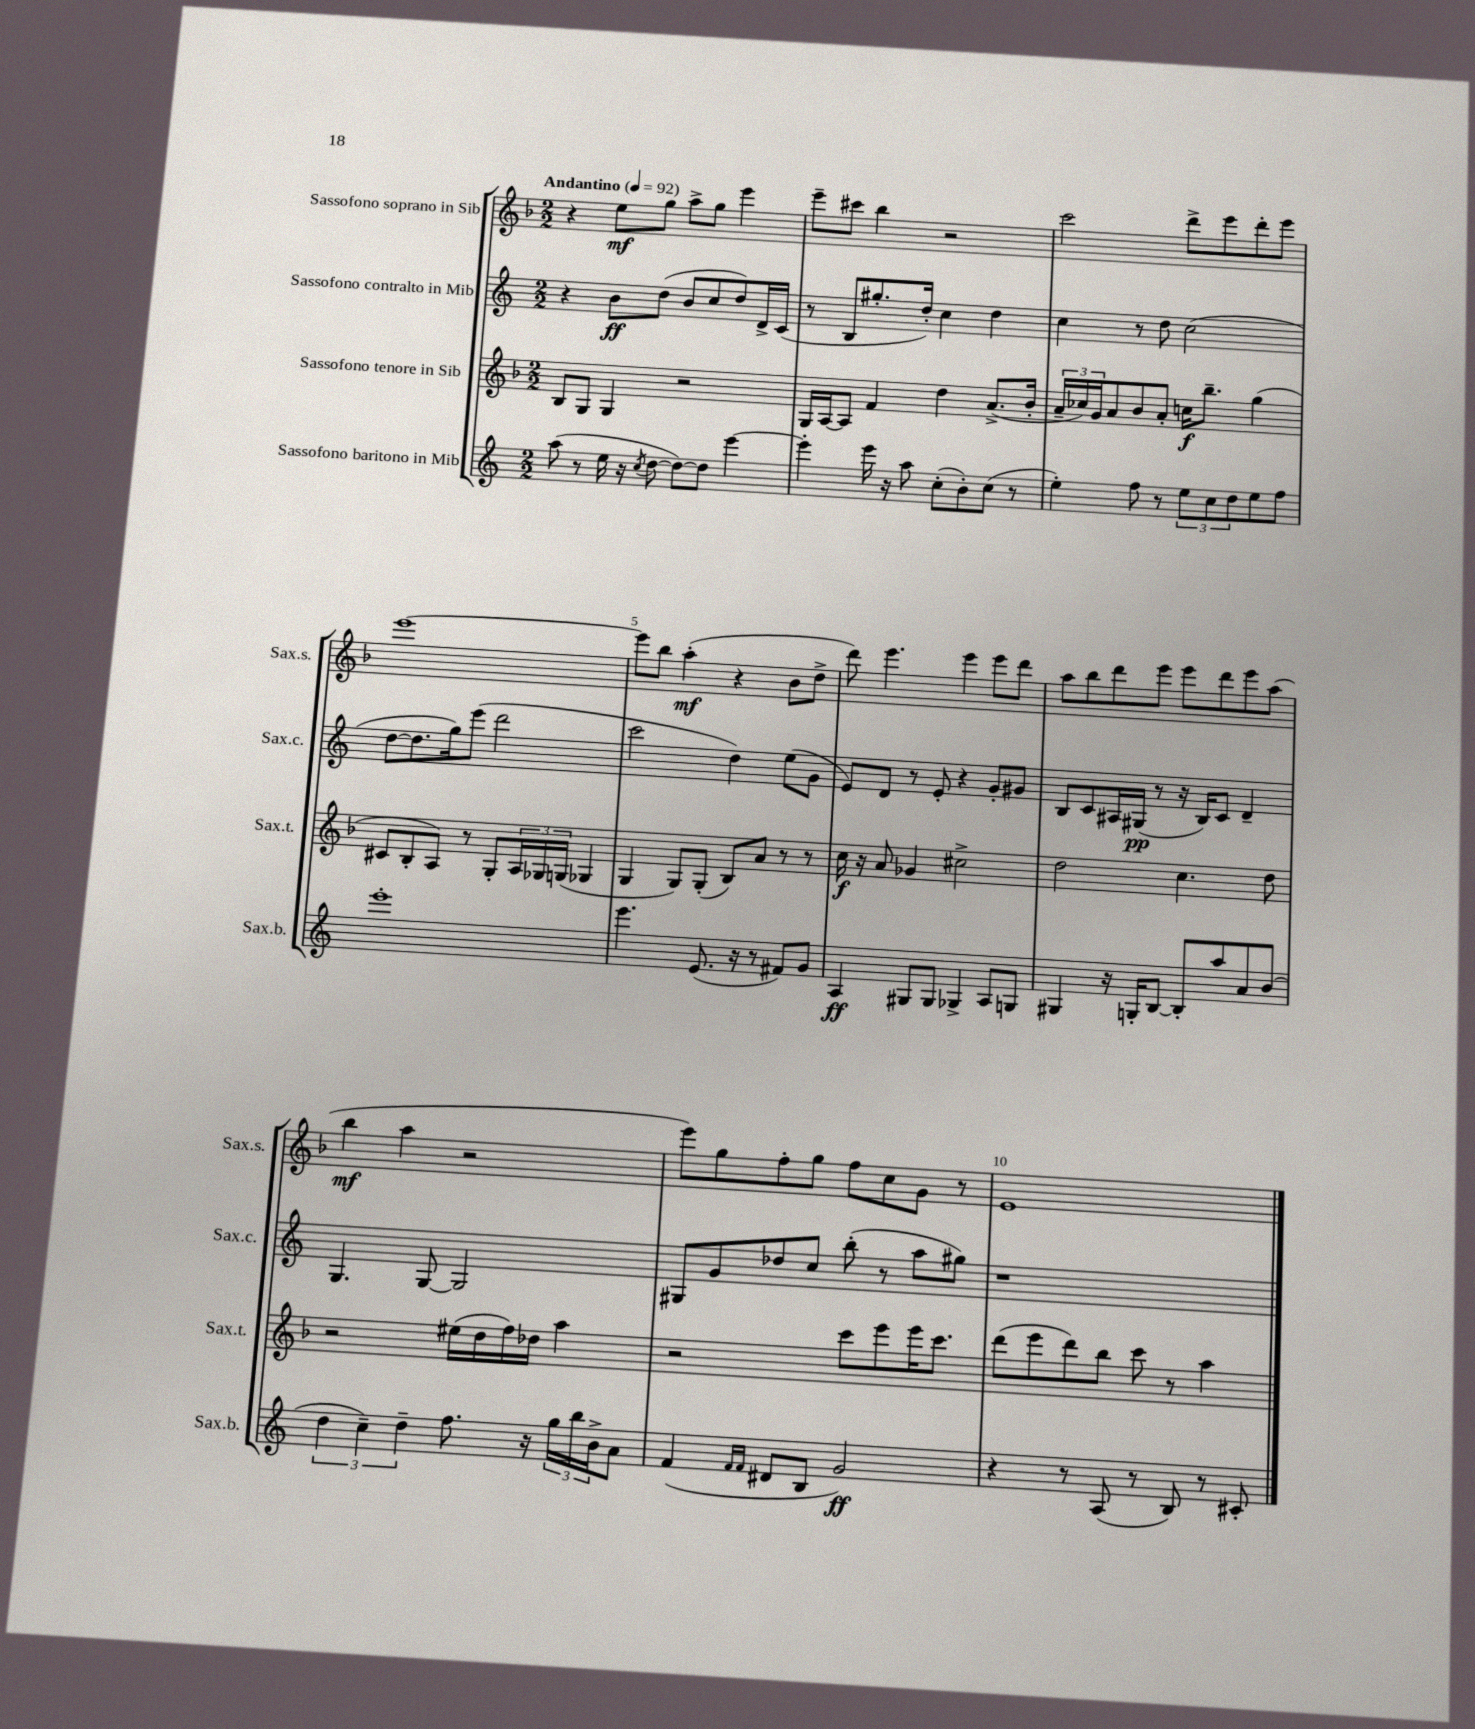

**kern	**kern	**kern	**kern
*staff4	*staff3	*staff2	*staff1
*clefG2	*clefG2	*clefG2	*clefG2
*k[]	*k[b-]	*k[]	*k[b-]
*M2/2	*M2/2	*M2/2	*M2/2
*MM92	*MM92	*MM92	*MM92
(8aa\	8B-/L	4r	4r
8r	8G/J	.	.
16ee\	4G/	8b\L	8ee\L
16r	.	.	.
8qcc/	.	.	.
[8dd\	.	(8dd\J	8gg\J
8dd\_L)	2r	8b/L	8aa^\L
8dd\]J	.	8cc/	8gg\J
[4eee\	.	8dd/)	4eee\
.	.	16d^/L	.
.	.	(16c/JJ	.
=	=	=	=
4eee'\]	16G/LL	8r	8eee~\L
.	[16A/J	.	.
.	8A/]J	8B/L	8ccc#\J
16eee\	4f/	8.gg#'/	4bb-\
16r	.	.	.
8aa\	.	.	.
.	.	16dd'/Jk)	.
(8cc'\L	4dd\	4cc\	2r
8b'\)	.	.	.
(8cc\J	(8.a^/L	4dd\	.
8r	.	.	.
.	16b-'/Jk	.	.
=	=	=	=
4ee'\)	24a~/LL	4cc\	2ccc\
.	24cc-/)	.	.
.	24g/J	.	.
.	8a/	.	.
8ff\	8b-/	8r	.
8r	8a'/J	8dd\	.
12ee\L	16cc\LK	(2cc\	8ddd^\L
.	8.bb-~\J	.	.
12cc\	.	.	.
.	.	.	8eee\
12dd\	.	.	.
8ee\	(4gg\	.	8ddd'\
8ff\J	.	.	8eee\J
=	=	=	=
1eee'	8c#/L	[8dd\L	[1eee
.	8B-'/	8.dd\]	.
.	8A/J)	.	.
.	.	16gg\k)	.
.	8r	(8eee\J	.
.	8G'/L	2ddd\	.
.	24A/L	.	.
.	24G-/	.	.
.	(24G/JJ	.	.
.	4G-/	.	.
=	=	=	=
4.eee\	4G/	2ccc\	8eee\]L
.	.	.	8bb-\J
.	8G/L)	.	(4aa'\
(8.e/	(8G'/J	.	.
.	8B-/L)	4dd\)	4r
16r	.	.	.
8r	8a/J	.	.
8f#/L)	8r	(8ee\L	8b-\L
8g/J	8r	8g\J	8dd^\J
=	=	=	=
4A/	16cc\	8e/L)	8ddd\)
.	16r	.	.
.	8a/	8d/J	4.eee\
8G#/L	4g-/	8r	.
8G#/J	.	8e'/	.
4G-^/	2cc#^\	4r	4eee\
8A/L	.	8g'/L	8eee\L
8G/J	.	8g#/J	8ddd\J
=	=	=	=
4G#/	2dd\	8B/L	8aa\L
.	.	8c/	8bb-\
16r	.	16A#/L	8ddd\
16G'/LK	.	(16G#/JJ	.
[8B/J	.	8r	8eee\J
8B'/]L	4.cc\	16r	8eee\L
.	.	16B/LK)	.
8aa/	.	8c/J	8ddd\
8a/	.	4d~/	8eee\
(8b/J	8dd\	.	(8aa\J
=	=	=	=
6dd\	2r	4.G/	4bb-\
6cc~\)	.	.	.
.	.	.	4aa\
6dd~\	.	.	.
.	.	[8G/	.
8.ff\	(16ee#\LL	2G/]	2r
.	16dd\	.	.
.	16ff\)	.	.
16r	16dd-\JJ	.	.
24gg\LL	4aa\	.	.
24bb\	.	.	.
24b^\J	.	.	.
8a\J	.	.	.
=	=	=	=
(4f/	2r	8G#/L	8eee\L)
.	.	8g/	8gg\
16qqf/LL	.	.	.
16qqf/JJ	.	.	.
8d#/L	.	8dd-/	8ff'\
8B/J	.	8cc/J	8gg\J
2g/)	8ccc\L	(8bb'\	8ff\L
.	8eee\	8r	8cc\
.	16eee\K	8aa\L	8g\J
.	8.ccc\J	.	.
.	.	8gg#\J)	8r
=	=	=	=
4r	(8ddd\L	1r	1e
.	8eee\	.	.
8r	8ddd\)	.	.
(8A/	8bb-\J	.	.
8r	8ccc\	.	.
8B/)	8r	.	.
8r	4aa\	.	.
8c#'/	.	.	.
==	==	==	==
*-	*-	*-	*-
